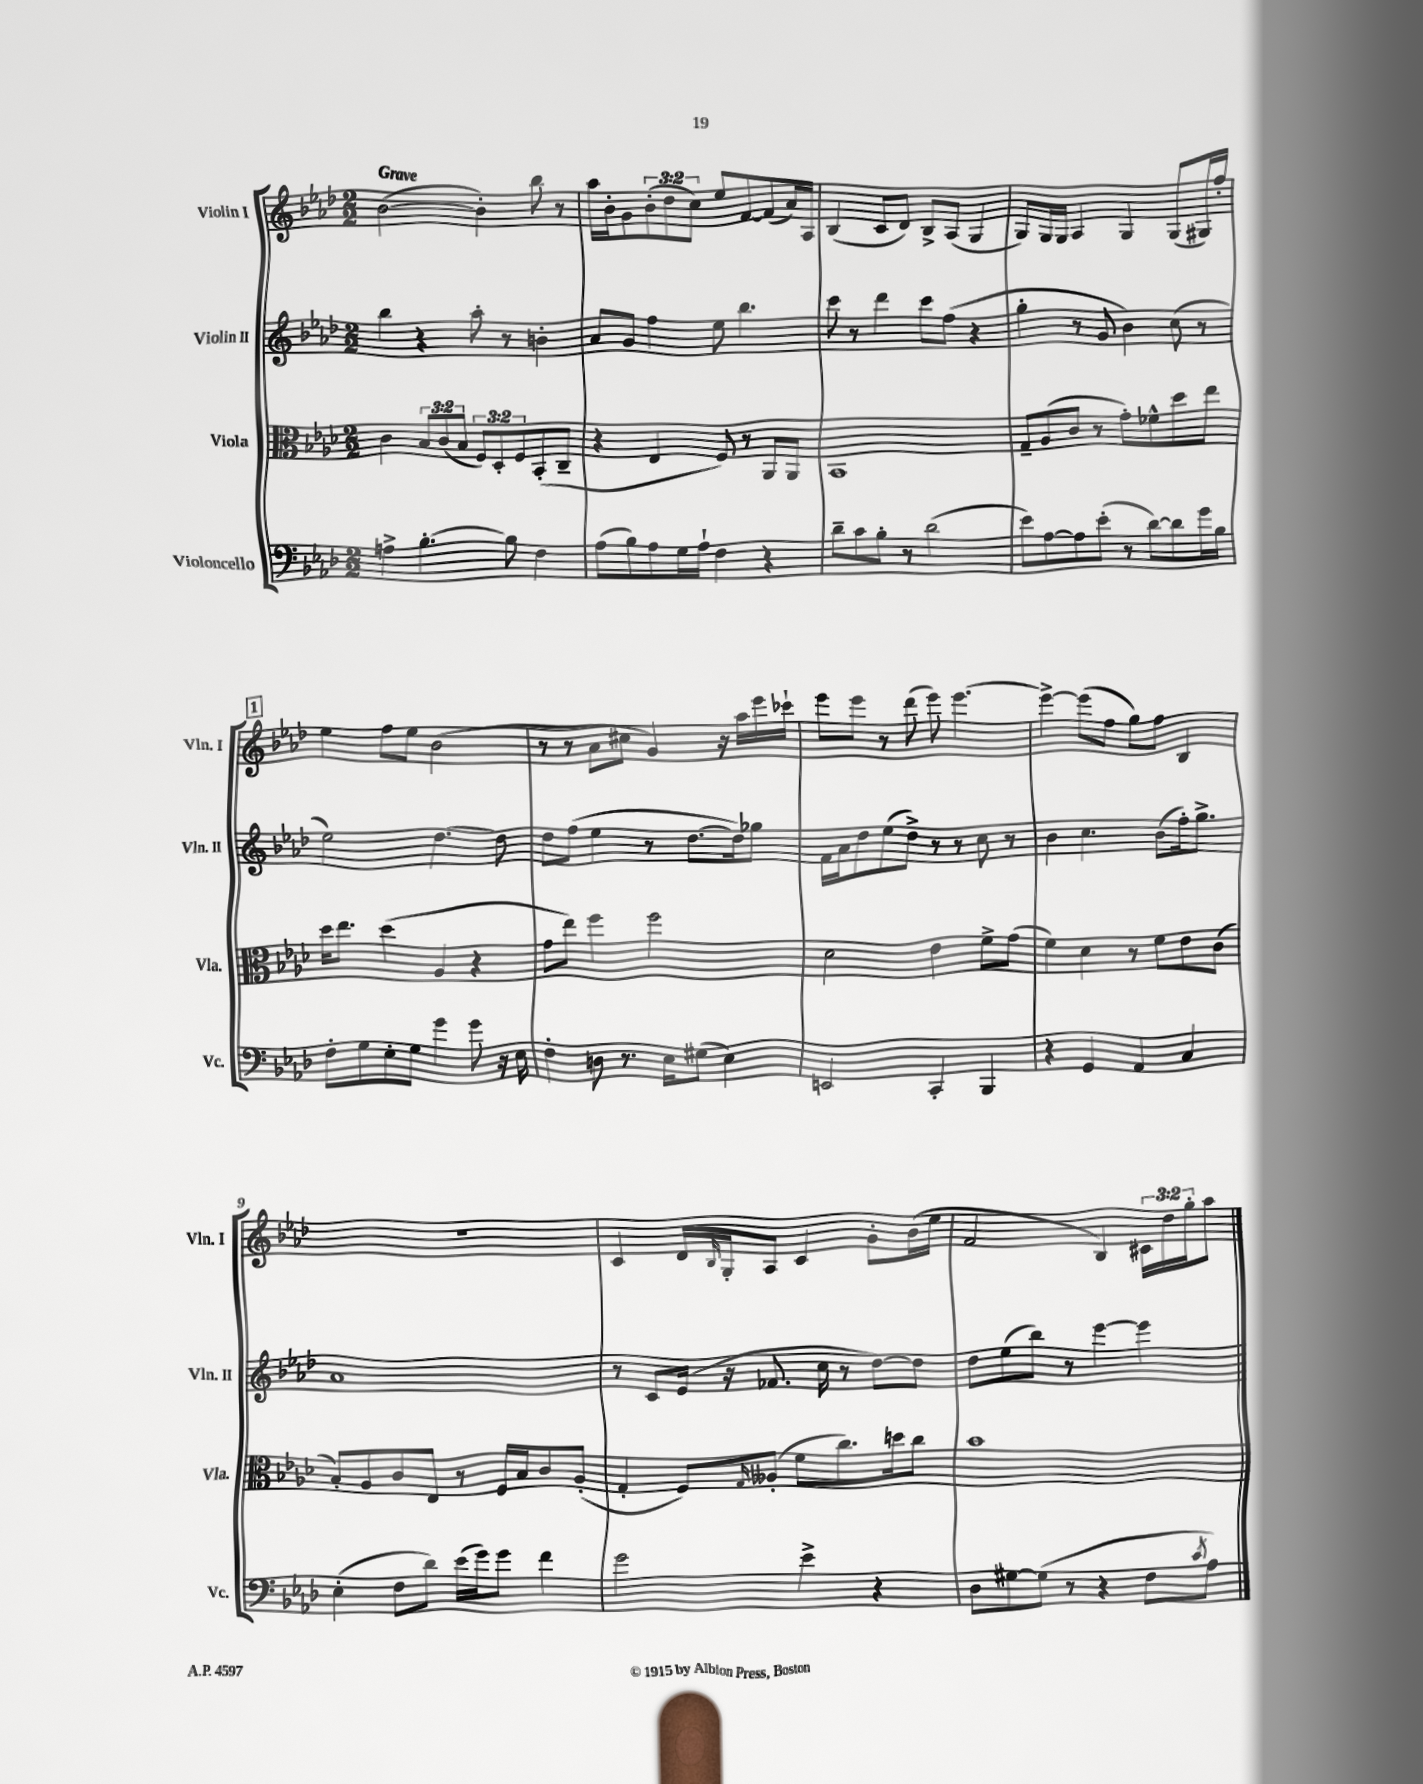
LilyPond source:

<<
\new StaffGroup <<
\new Staff = "s0" \with { instrumentName = "Violin I" shortInstrumentName = "Vln. I" } {
    \clef treble \key aes \major \numericTimeSignature \time 2/2 \override Staff.TupletNumber.text = #tuplet-number::calc-fraction-text \tempo "Grave"
    bes'2~( bes'4-.) bes''8 r8 |
    aes''16 bes'16-. g'8 \tuplet 3/2 { bes'8-.( des''8 c''8) } ees''8 f'8~ f'8( aes'16) aes16 |
    bes4( c'8 des'8) bes8-> aes8( g4 |
    g8) g16 g16 aes4 g4 g8( gis16) f''16-. |
    \mark \markup { \box "1" } ees''4 f''8 ees''8 bes'2( |
    r8 r8 aes'8 cis''8 g'4) r16 aes''16 ees'''16 ces'''16-! |
    ees'''8 ees'''8 r8 des'''8( ees'''8) ees'''4.~ |
    ees'''4~-> ees'''8( f''8 g''8) f''8 bes4 |
    r1 |
    c'4 des'16 \grace { bes16 } g16-. aes8 c'4 g'8-. bes'16( ees''16 |
    f'2 bes4) \tuplet 3/2 { cis'16 des''16 g''16-. } aes''8 \bar "|." |
}
\new Staff = "s1" \with { instrumentName = "Violin II" shortInstrumentName = "Vln. II" } {
    \clef treble \key aes \major \numericTimeSignature \time 2/2
    bes''4 r4 aes''8-. r8 b'4-. |
    aes'8 g'8 f''4 ees''8 bes''4. |
    c'''8 r8 des'''4 c'''8 f''8( r4 |
    g''4-. r8 g'8 bes'4) c''8( r8 |
    \mark \markup { \box "1" } ees''2) des''4.~ des''8 |
    des''8 f''8( ees''4 r8 des''8.~ des''16) ges''8 |
    f'16 aes'16 des''8 ees''8( des''8->) r8 r8 c''8 r8 |
    bes'4 c''4. bes'8( f''16-.) g''8.-> |
    aes'1 |
    r8 c'8 ees'16( r16 fes'8. c''16 r8 des''8~) des''8 |
    des''8 ees''8( bes''8) r8 ees'''4~ ees'''4 \bar "|." |
}
\new Staff = "s2" \with { instrumentName = "Viola" shortInstrumentName = "Vla." } {
    \clef alto \key aes \major \numericTimeSignature \time 2/2 \override Staff.TupletNumber.text = #tuplet-number::calc-fraction-text
    c'4 \tuplet 3/2 { bes8 c'8( bes8 } \tuplet 3/2 { f8) des8-. f8 } bes,8-.( c8-- |
    r4 ees4 f8) r8 aes,8 aes,8 |
    bes,1 |
    g8-- aes8( c'8 r8 g'8-.) fes'8-^ des''8 ees''8 |
    \mark \markup { \box "1" } des''16 ees''8. des''4( aes4 r4 |
    g'8 ees''8) f''4 f''2 |
    des'2 ees'4 f'8-> g'8( |
    f'4) des'4 r8 f'8 ees'8 c'8( |
    bes8-.) aes8 c'8 ees8 r8 f16 bes16 c'8 aes8-.( |
    g4-. f8) \grace { g16 } aeses8-.( f'8 c''8.) d''16 c''8 |
    bes'1 \bar "|." |
}
\new Staff = "s3" \with { instrumentName = "Violoncello" shortInstrumentName = "Vc." } {
    \clef bass \key aes \major \numericTimeSignature \time 2/2
    a4-> bes4.~-. bes8 f4 |
    aes8( bes8) aes8 g16 aes16-! f4 r4 |
    des'8-- c'8 bes8-. r8 des'2( |
    ees'8) aes8~ aes8 ees'8-.( r8 des'8~) des'8 g'16 bes16 |
    \mark \markup { \box "1" } f8-. g8 ees8-. g8 g'4 g'8 r16 ees16 |
    f4-. d8 r8. ees16 gis8( ees4) |
    e,2 c,4-. bes,,4 |
    r4 g,4 aes,4 c4 |
    ees4-.( f8 des'8) ees'16( g'16) g'8 f'4 |
    g'2 ees'4-> r4 |
    des8 gis8~ gis8( r8 r4 f8 \acciaccatura { c'8 } aes8) \bar "|." |
}
>>
>>
